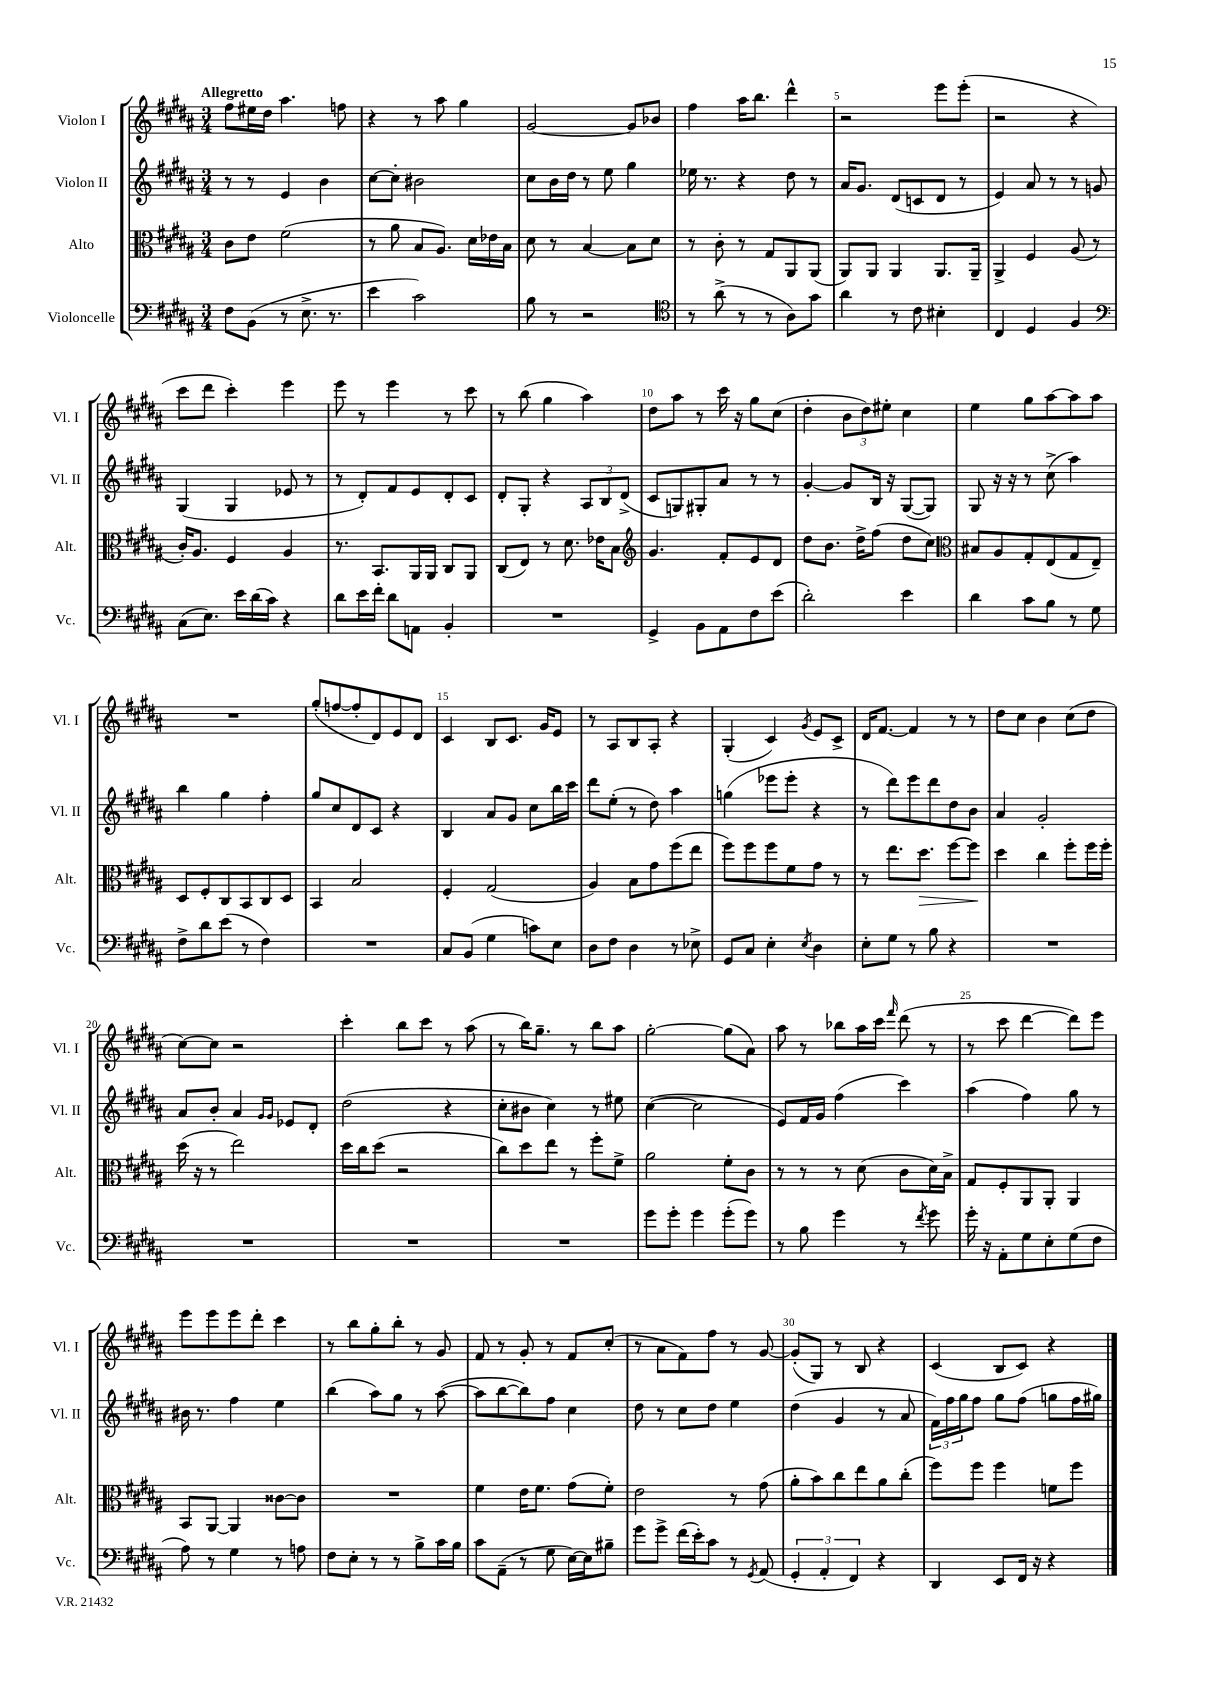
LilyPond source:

<<
\new StaffGroup <<
\new Staff = "s0" \with { instrumentName = "Violon I" shortInstrumentName = "Vl. I" } {
    \clef treble \key b \major \numericTimeSignature \time 3/4 \tempo "Allegretto"
    fis''8 eis''16 dis''16 ais''4. f''8 |
    r4 r8 ais''8 gis''4 |
    gis'2~ gis'8 bes'8 |
    fis''4 ais''16 b''8. dis'''4-^ |
    r2 e'''8 e'''8-.( |
    r2 r4 |
    cis'''8 dis'''8 cis'''4-.) e'''4 |
    e'''8 r8 e'''4 r8 cis'''8 |
    r8 b''8( gis''4 ais''4) |
    dis''8 ais''8 r8 cis'''16 r16 gis''8 cis''8( |
    dis''4-. \tuplet 3/2 { b'8 dis''8) eis''8-. } cis''4 |
    e''4 gis''8 ais''8~ ais''8 ais''8 |
    R2. |
    gis''8-.( f''8~ f''8-. dis'8) e'8 dis'8 |
    cis'4 b8 cis'8. gis'16 e'8 |
    r8 ais8 b8 ais8-. r4 |
    gis4-.( cis'4) \acciaccatura { gis'8 } e'8 cis'8-> |
    dis'16 fis'8.~ fis'4 r8 r8 |
    dis''8 cis''8 b'4 cis''8( dis''8 |
    cis''8~) cis''8 r2 |
    cis'''4-. b''8 cis'''8 r8 ais''8( |
    r8 b''16) gis''8.-- r8 b''8 ais''8 |
    gis''2~-. gis''8( ais'8) |
    ais''8 r8 bes''8 ais''16 cis'''16 \grace { fis'''16 } dis'''8( r8 |
    r8 cis'''8 dis'''4~ dis'''8) e'''8 |
    e'''8 e'''8 e'''8 dis'''8-. cis'''4 |
    r8 b''8 gis''8-. b''8-. r8 gis'8 |
    fis'8 r8 gis'8-. r8 fis'8 cis''8-.( |
    r8 ais'8 fis'8) fis''8 r8 gis'8~ |
    gis'8-.( gis8) r8 b8 r4 |
    cis'4( b8 cis'8) r4 \bar "|." |
}
\new Staff = "s1" \with { instrumentName = "Violon II" shortInstrumentName = "Vl. II" } {
    \clef treble \key b \major \numericTimeSignature \time 3/4
    r8 r8 e'4 b'4 |
    cis''8~ cis''8-. bis'2 |
    cis''8 b'16 dis''16 r8 e''8 gis''4 |
    ees''16 r8. r4 dis''8 r8 |
    ais'16 gis'8. dis'8( c'8 dis'8 r8 |
    e'4) ais'8 r8 r8 g'8 |
    gis4( gis4 ees'8 r8 |
    r8 dis'8-.) fis'8 e'8 dis'8-. cis'8 |
    dis'8-. gis8-. r4 \tuplet 3/2 { ais8 b8 dis'8->( } |
    cis'8 g8) gis8-. ais'8 r8 r8 |
    gis'4~-. gis'8 b16 r16 gis8~( gis8) |
    gis8 r16 r16 r8 cis''8->( ais''4) |
    b''4 gis''4 fis''4-. |
    gis''8 cis''8 dis'8 cis'8 r4 |
    b4 ais'8 gis'8 cis''8 b''16 cis'''16 |
    dis'''8 e''8-.( r8 dis''8) ais''4 |
    g''4( ees'''8 ees'''8-. r4 |
    r8 dis'''8) e'''8 dis'''8 dis''8 b'8 |
    ais'4 gis'2-. |
    ais'8 b'8-. ais'4 \grace { gis'16 gis'16 } ees'8 dis'8-. |
    dis''2( r4 |
    cis''8-. bis'8 cis''4) r8 eis''8 |
    cis''4~( cis''2 |
    e'8) fis'16 gis'16 fis''4( cis'''4) |
    ais''4( fis''4) gis''8 r8 |
    bis'16 r8. fis''4 e''4 |
    b''4( ais''8) gis''8 r8 ais''8~( |
    ais''8 b''8~ b''8) fis''8 cis''4 |
    dis''8 r8 cis''8 dis''8 e''4 |
    dis''4( gis'4 r8 ais'8 |
    \tuplet 3/2 { fis'16) fis''16 gis''16 } fis''8 gis''8 fis''8( g''8 fis''16 gis''16) \bar "|." |
}
\new Staff = "s2" \with { instrumentName = "Alto" shortInstrumentName = "Alt." } {
    \clef alto \key b \major \numericTimeSignature \time 3/4
    cis'8 e'8 fis'2( |
    r8 ais'8 b8 ais8.) dis'16 ees'16 b16 |
    dis'8 r8 b4~ b8 dis'8 |
    r8 cis'8-. r8 gis8 ais,8 ais,8( |
    ais,8) ais,8 ais,4 ais,8. ais,16-- |
    ais,4-> fis4 ais8( r8 |
    cis'16-.) ais8. fis4 ais4 |
    r8. b,8. ais,16 ais,16 cis8 ais,8 |
    cis8( e8) r8 dis'8. ees'16 b8 |
    \clef treble gis'4. fis'8-. e'8 dis'8 |
    dis''8 b'8. dis''16-> fis''8( dis''8 cis''8) |
    \clef alto bis8 ais8 gis8-. e8( gis8 e8--) |
    dis8 fis8-. cis8 b,8 cis8 dis8 |
    b,4 b2 |
    fis4-. gis2( |
    ais4) b8 gis'8 fis''8( e''8 |
    fis''8) fis''8 fis''8 fis'8 gis'8 r8 |
    r8 e''8. dis''8.\> fis''8~ fis''8\! |
    dis''4 cis''4 fis''8-. fis''16 fis''16-. |
    dis''16( r16 r8 e''2) |
    dis''16 cis''16 dis''8( r2 |
    cis''8) dis''8 e''8 r8 fis''8-. fis'8-> |
    ais'2 fis'8-. cis'8 |
    r8 r8 r8 dis'8( cis'8 dis'16) b16-> |
    gis8 fis8-. ais,8 ais,8-. ais,4 |
    b,8 ais,8~ ais,4 cisis'8~ cisis'8 |
    R2. |
    fis'4 e'16 fis'8. gis'8( fis'8-.) |
    e'2 r8 gis'8( |
    ais'8-. b'8) cis''8 e''8 ais'8 cis''8-.( |
    fis''8) fis''8 fis''4 f'8 fis''8 \bar "|." |
}
\new Staff = "s3" \with { instrumentName = "Violoncelle" shortInstrumentName = "Vc." } {
    \clef bass \key b \major \numericTimeSignature \time 3/4
    fis8 b,8( r8 e8.-> r8. |
    e'4 cis'2) |
    b8 r8 r2 |
    \clef tenor r8 ais'8->( r8 r8 ais8) gis'8 |
    ais'4 r8 cis'8 bis4-. |
    cis4 dis4 fis4 |
    \clef bass cis8( e8.) e'16 dis'16( cis'16) r4 |
    dis'8 e'16 fis'16-. dis'8 a,8 b,4-. |
    R2. |
    gis,4-> b,8 ais,8 fis8 e'8( |
    dis'2-.) e'4 |
    dis'4 cis'8 b8 r8 gis8 |
    fis8-> dis'8 e'8( r8 fis4) |
    R2. |
    cis8 b,8( gis4 c'8) e8 |
    dis8 fis8 dis4 r8 ees8-> |
    gis,8 cis8 e4-. \acciaccatura { e8 } dis4 |
    e8-. gis8 r8 b8 r4 |
    R2. |
    R2. |
    R2. |
    R2. |
    gis'8 gis'8-. gis'4 gis'8-.( gis'8) |
    r8 b8 gis'4 r8 \acciaccatura { fis'8 } gis'8 |
    gis'16-. r16 ais,8-. gis8 e8-. gis8( fis8 |
    ais8) r8 gis4 r8 a8 |
    fis8 e8-. r8 r8 b8-> cis'16 b16 |
    cis'8 ais,8--( r8 gis8 e16~) e16 bis8-- |
    gis'8 gis'8-> fis'16( e'16-.) cis'8 r8 \acciaccatura { gis,8 } ais,8( |
    \tuplet 3/2 { gis,4-. ais,4-. fis,4) } r4 |
    dis,4 e,8 fis,16 r16 r4 \bar "|." |
}
>>
>>
\layout { \context { \Score \override BarNumber.break-visibility = ##(#f #t #t) barNumberVisibility = #(every-nth-bar-number-visible 5) } }
